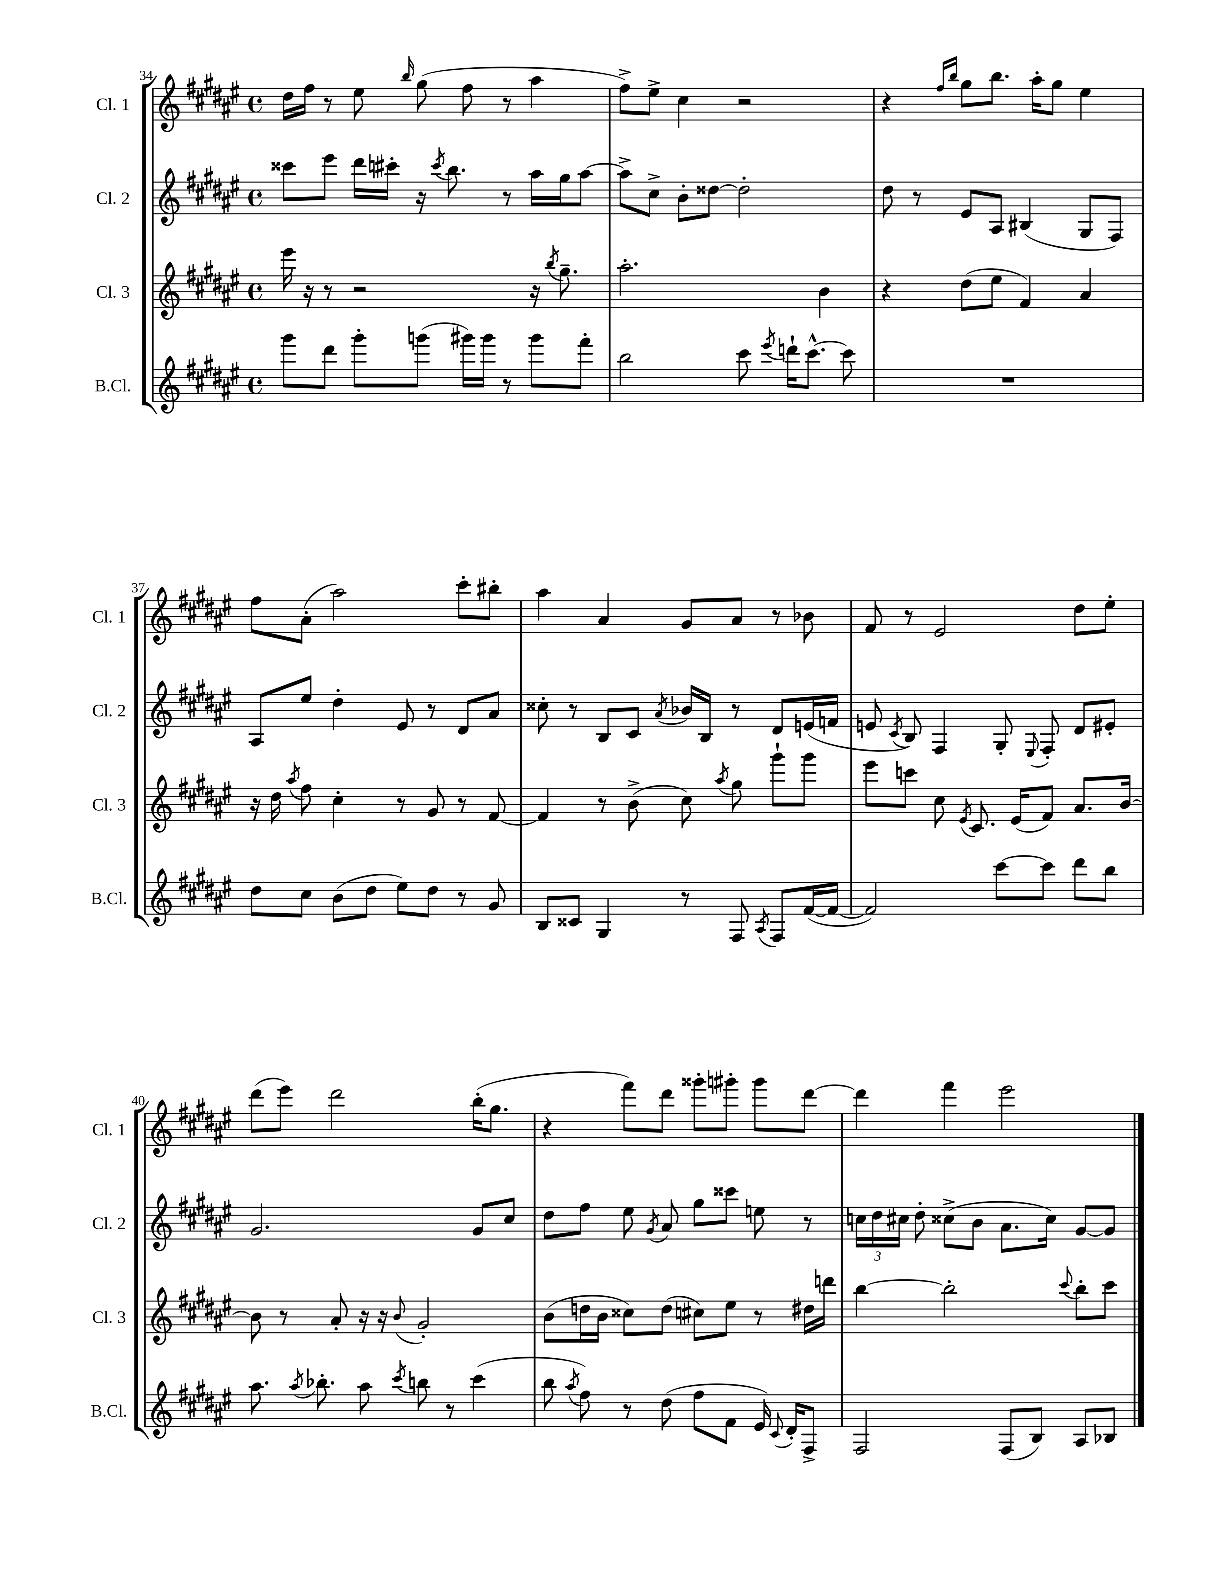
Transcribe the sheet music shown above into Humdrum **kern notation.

**kern	**kern	**kern	**kern
*part4	*part3	*part2	*part1
*staff4	*staff3	*staff2	*staff1
*I"B.Cl.	*I"Cl. 3	*I"Cl. 2	*I"Cl. 1
*I'B.Cl.	*I'Cl. 3	*I'Cl. 2	*I'Cl. 1
*clefG2	*clefG2	*clefG2	*clefG2
*k[f#c#g#d#a#e#]	*k[f#c#g#d#a#e#]	*k[f#c#g#d#a#e#]	*k[f#c#g#d#a#e#]
*M4/4	*M4/4	*M4/4	*M4/4
*met(c)	*met(c)	*met(c)	*met(c)
=34	=34	=34	=34
8ggg#\L	16eee#\	8ccc##X\L	16dd#\LL
.	16r	.	16ff#\JJ
8ddd#\J	8r	8eee#\J	8r
8ggg#'\L	2r	16ddd#\LL	8ee#\
.	.	16ccc#X'\JJ	.
.	.	.	16qqbb/
(8gggn\J	.	16r	(8gg#\
.	.	8qccc#/	.
.	.	8.bb\	.
16ggg#X\LL)	.	.	8ff#\
16ggg#\JJ	.	.	.
8r	.	8r	8r
8ggg#\L	16r	16aa#\LL	4aa#\
.	8qbb/	.	.
.	8.gg#~\	16gg#\J	.
8fff#'\J	.	[8aa#\J	.
=35	=35	=35	=35
2bb\	2.aa#'\	8aa#^\L]	8ff#^\L)
.	.	8cc#^\J	8ee#^\J
.	.	8b'\L	4cc#\
.	.	[8dd##X\J	.
8ccc#\	.	2dd##'\]	2r
8qeee#/	.	.	.
16dddn`\KL	.	.	.
[8.ccc#^^\J	.	.	.
.	4b\	.	.
8ccc#\]	.	.	.
=36	=36	=36	=36
1r	4r	8dd#\	4r
.	.	8r	.
.	.	.	16qqff#/LL
.	.	.	16qqbb/JJ
.	(8dd#\L	8e#/L	8gg#\L
.	8ee#\J	8A#/J	8.bb\J
.	4f#/)	(4B#X/	.
.	.	.	16aa#'\KL
.	.	.	8gg#\J
.	4a#/	8G#/L	4ee#\
.	.	8F#/J)	.
!!LO:LB:g=z
=37	=37	=37	=37
8dd#\L	16r	8A#/L	8ff#\L
.	16dd#\	.	.
.	8qaa#/	.	.
8cc#\J	8ff#\	8ee#/J	(8a#'\J
(8b\L	4cc#'\	4dd#'\	2aa#\)
8dd#\J	.	.	.
8ee#\L)	8r	8e#/	.
8dd#\J	8g#/	8r	.
8r	8r	8d#/L	8ccc#'\L
8g#/	[8f#/	8a#/J	8bb#X'\J
=38	=38	=38	=38
8B/L	4f#/]	8cc##X'\	4aa#\
8c##X/J	.	8r	.
4G#/	8r	8B/L	4a#/
.	(8b^\	8c#/J	.
.	.	8qa#/	.
8r	8cc#\)	16b-X/LL	8g#/L
.	.	16B/JJ	.
.	8qaa#/	.	.
8F#/	8gg#\	8r	8a#/J
8qA#/	.	.	.
8F#/L	8ggg#`\L	8d#/L	8r
([16f#/L	8ggg#\J	(16en/L	8b-X\
16f#/JJ_	.	16fn/JJ	.
=39	=39	=39	=39
2f#/])	8eee#\L	8en/	8f#/
.	.	8qc#/	.
.	8cccn\J	8B/)	8r
.	8cc#\	4F#/	2e#/
.	8qe#/	.	.
.	8.c#/	.	.
[8ccc#\L	.	8G#'/	.
.	(16e#/KL	.	.
.	.	8qqE#/	.
8ccc#\J]	8f#/J)	8F#'/	.
8ddd#\L	8.a#/L	8d#/L	8dd#\L
8bb\J	.	8e#X'/J	8ee#'\J
.	[16b/Jk	.	.
!!LO:LB:g=z
=40	=40	=40	=40
8.aa#\	8b\]	2.g#/	(8ddd#\L
.	8r	.	8eee#\J)
8qaa#/	.	.	.
8.bb-X'\	.	.	.
.	8a#'/	.	2ddd#\
8aa#\	16r	.	.
.	16r	.	.
8qccc#/	8qqb/	.	.
8bbn\	2g#'/	.	.
8r	.	.	.
(4ccc#\	.	8g#/L	(16bb'\KL
.	.	.	8.gg#\J
.	.	8cc#/J	.
=41	=41	=41	=41
8bb\	(8b\L	8dd#\L	4r
8qaa#/	.	.	.
8ff#\)	16ddn\L	8ff#\J	.
.	16b\JJ	.	.
8r	8cc##X\L)	8ee#\	8fff#\L)
.	.	8qg#/	.
(8dd#\	(8dd\J	8a#/	8ddd#\J
8ff#\L	8cc#X\L)	8gg#\L	8ggg##X'\L
8f#\J	8ee#\J	8ccc##X\J	8ggg#X'\J
16e#/)	8r	8een\	8ggg#\L
8qqc#/	.	.	.
16d#'/KL	.	.	.
8F#^/J	16dd#X\LL	8r	[8ddd#\J
.	16dddn\JJ	.	.
=42	=42	=42	=42
2F#/	[4bb\	24ccn\LL	4ddd#\]
.	.	24dd#\	.
.	.	24cc#X\JJ	.
.	.	8dd#'\	.
.	2bb'\]	(8cc##X^\L	4fff#\
.	.	8b\J	.
(8F#/L	.	8.a#\L	2eee#\
8B/J)	.	.	.
.	.	16cc##\Jk)	.
.	8qqccc#/	.	.
8A#/L	8bb'\L	[8g#/L	.
8B-X/J	8ccc#\J	8g#/J]	.
==	==	==	==
*-	*-	*-	*-
